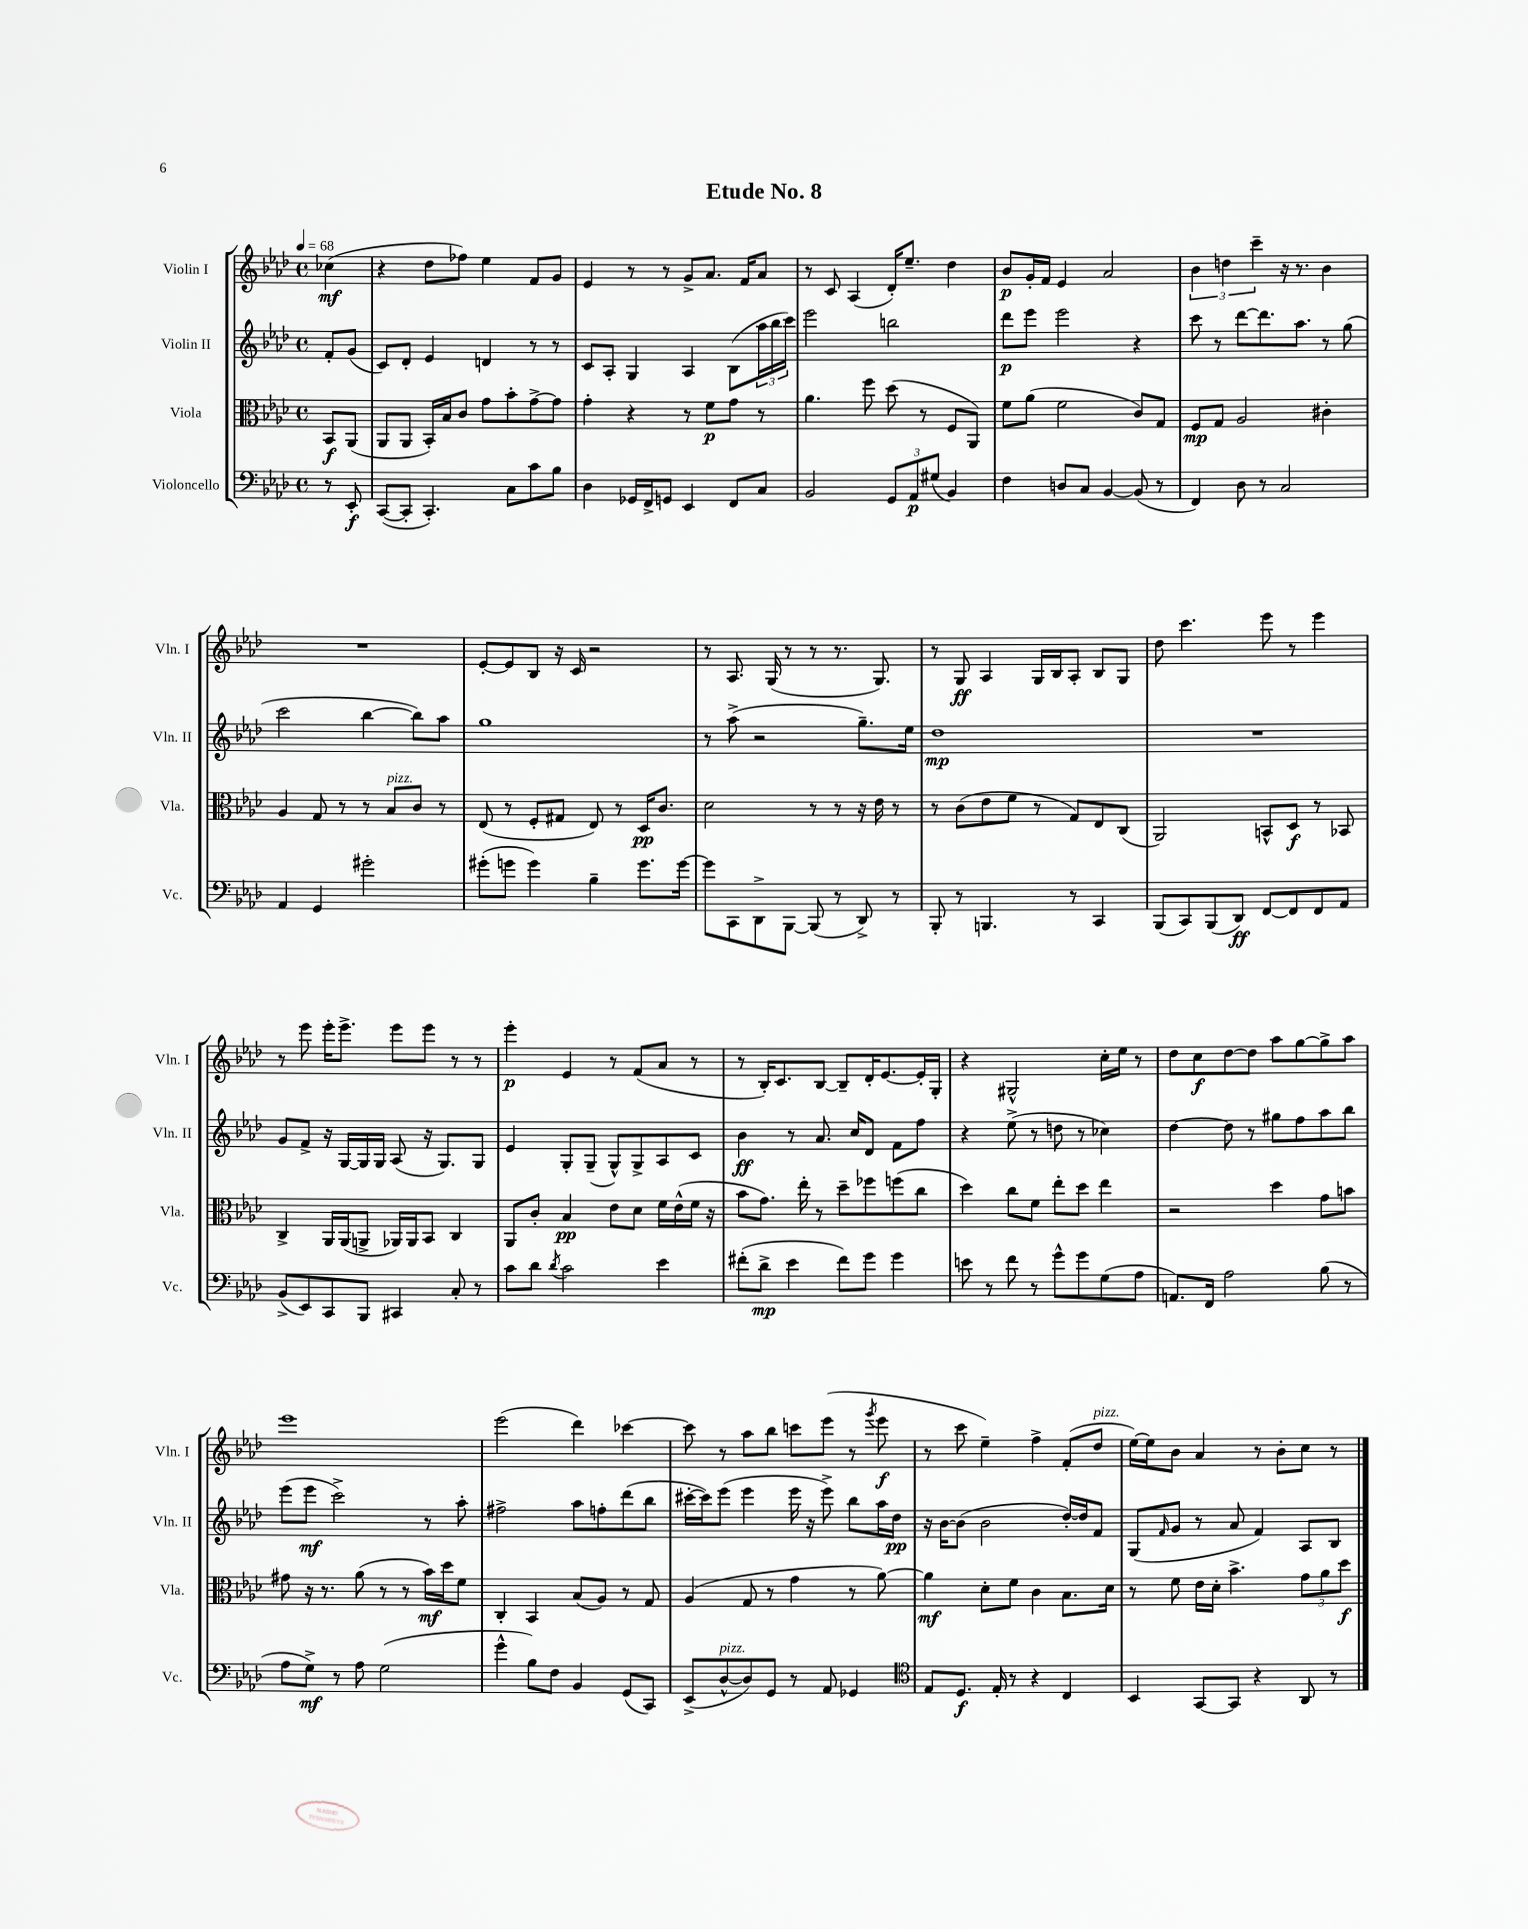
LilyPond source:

\header { title = "Etude No. 8" }
<<
\new StaffGroup <<
\new Staff = "s0" \with { instrumentName = "Violin I" shortInstrumentName = "Vln. I" } {
    \clef treble \key aes \major \defaultTimeSignature \time 4/4 \partial 4 \tempo 4 = 68
    ces''4\mf( |
    r4 des''8 fes''8) ees''4 f'8 g'8 |
    ees'4 r8 r8 g'8-> aes'8. f'16 aes'8 |
    r8 c'8 aes4( des'16-.) ees''8.-- des''4 |
    bes'8\p g'16-. f'16 ees'4 aes'2 |
    \tuplet 3/2 { bes'4 d''4 c'''4-- } r16 r8. bes'4 |
    R1 |
    ees'8~-. ees'8 bes8 r16 c'16 r2 |
    r8 aes8. g16( r8 r8 r8. g8.) |
    r8 g8\ff aes4 g16 bes16 aes8-. bes8 g8 |
    des''8 c'''4. ees'''8 r8 ees'''4 |
    r8 ees'''8 ees'''16-. ees'''8.-> ees'''8 ees'''8 r8 r8 |
    ees'''4-.\p ees'4 r8 f'8( aes'8 r8 |
    r8 bes16-.) c'8. bes8~ bes8-- des'16-. ees'8.~ ees'16-. g16-. |
    r4 gis2-^ c''16-. ees''16 r8 |
    des''8 c''8\f des''8~ des''8 aes''8 g''8~ g''8-> aes''8 |
    ees'''1 |
    ees'''2( des'''4) ces'''4~ |
    ces'''8 r8 aes''8 bes''8 c'''8 ees'''8( r8 \acciaccatura { g'''8 } ees'''8\f |
    r8 c'''8 ees''4--) f''4-> f'8-.( des''8^\markup { \italic "pizz." } |
    ees''16~) ees''16 bes'8 aes'4 r8 bes'8-. c''8 r8 \bar "|." |
}
\new Staff = "s1" \with { instrumentName = "Violin II" shortInstrumentName = "Vln. II" } {
    \clef treble \key aes \major \defaultTimeSignature \time 4/4 \partial 4
    f'8-. g'8( |
    c'8) des'8-. ees'4 d'4 r8 r8 |
    c'8 aes8-. g4 aes4 bes8( \tuplet 3/2 { aes''16 bes''16 c'''16) } |
    ees'''2 b''2 |
    des'''8\p ees'''8 ees'''2 r4 |
    c'''8 r8 des'''8~ des'''8. aes''8. r8 g''8( |
    c'''2 bes''4~ bes''8) aes''8 |
    g''1 |
    r8 aes''8->( r2 g''8.--) ees''16 |
    des''1\mp |
    R1 |
    g'8 f'8-> r16 g16~ g16 g16 aes8( r16 g8.) g8 |
    ees'4 g8-. g8--( g8-^) g8-> aes8 c'8 |
    bes'4\ff r8 aes'8. c''16 des'8 f'8 f''8 |
    r4 ees''8->( r8 d''8 r8 ces''4) |
    des''4~ des''8 r8 gis''8 f''8 aes''8 bes''8 |
    ees'''8( ees'''8\mf c'''2->) r8 aes''8-. |
    fis''2-> aes''8 f''8-. des'''8( bes''8 |
    cis'''16~-. cis'''16) ees'''8( ees'''4 ees'''16 r16 ees'''8->) bes''8 aes''16 des''16\pp |
    r16 bes'16~ bes'8( bes'2 des''16~-.) des''16 f'8 |
    g8( \grace { f'16 } g'8 r8 aes'8 f'4) aes8 bes8 \bar "|." |
}
\new Staff = "s2" \with { instrumentName = "Viola" shortInstrumentName = "Vla." } {
    \clef alto \key aes \major \defaultTimeSignature \time 4/4 \partial 4
    bes,8\f aes,8( |
    aes,8 aes,8 bes,16-.) bes16 c'8 g'8 bes'8-. g'8~-> g'8 |
    g'4-. r4 r8 f'8\p g'8 r8 |
    aes'4. f''8 des''8( r8 f8 aes,8) |
    f'8 aes'8( f'2 c'8) g8 |
    f8\mp g8 aes2 cis'4-. |
    aes4 g8 r8 r8 bes8^\markup { \italic "pizz." } c'8 r8 |
    ees8( r8 f8-. gis8 ees8) r8 des16\pp c'8. |
    des'2 r8 r8 r16 ees'16 r8 |
    r8 c'8( ees'8 f'8 r8 g8) ees8 c8( |
    aes,2) b,8-^ des8\f r8 bes,8 |
    c4-> aes,16 aes,16( a,8-> aes,16) aes,16 bes,8 c4 |
    aes,8 c'8-. bes4\pp ees'8 des'8 f'16 ees'16-^( f'16 r16 |
    bes'8 g'8.) ees''16-. r8 des''8-- fes''8 f''8( c''8 |
    des''4) c''8 f'8 ees''8-. des''8 ees''4 |
    r2 des''4 g'8 b'8 |
    gis'8 r16 r8. aes'8( r8 r8 bes'16\mf) des''16 f'8 |
    c4-. bes,4 bes8( aes8) r8 g8 |
    aes4( g8 r8 g'4 r8 aes'8~) |
    aes'4\mf des'8-. f'8 c'4 bes8. des'16 |
    r8 f'8 ees'16 des'16-. bes'4.-> \tuplet 3/2 { g'8 aes'8 des''8\f } \bar "|." |
}
\new Staff = "s3" \with { instrumentName = "Violoncello" shortInstrumentName = "Vc." } {
    \clef bass \key aes \major \defaultTimeSignature \time 4/4 \partial 4
    r8 ees,8-.\f |
    c,8~( c,8-. c,4.-.) c8 c'8 bes8 |
    des4 ges,16 f,16-> g,8 ees,4 f,8 c8 |
    bes,2 \tuplet 3/2 { g,8 aes,8\p gis8( } bes,4) |
    f4 d8 c8 bes,4~ bes,8( r8 |
    f,4) des8 r8 c2 |
    aes,4 g,4 gis'2-. |
    gis'8-.( g'8 g'4) bes4-- g'8. g'16~ |
    g'8 c,8 des,8-> bes,,8~ bes,,8( r8 des,8->) r8 |
    bes,,8-. r8 b,,4. r8 c,4 |
    bes,,8( c,8) bes,,8( des,8\ff) f,8~ f,8 f,8 aes,8 |
    bes,8->( ees,8) c,8 bes,,8 cis,4 c8-. r8 |
    c'8 des'8 \acciaccatura { des'8 } c'2 ees'4 |
    fis'8-.( des'8->\mp ees'4 fis'8) g'8 g'4 |
    e'8 r8 f'8 r8 g'8-^ g'8 g8( aes8 |
    a,8.) f,16 aes2 bes8( r8 |
    aes8 g8->\mf) r8 aes8 g2( |
    g'4-^ bes8) f8 bes,4 g,8( c,8) |
    ees,8->( des8~-^^\markup { \italic "pizz." } des8) g,8 r8 aes,8 ges,4 |
    \clef tenor ees8 des8.\f ees16-. r8 r4 c4 |
    bes,4 g,8~ g,8 r4 aes,8 r8 \bar "|." |
}
>>
>>
\layout { \context { \Score \remove "Bar_number_engraver" } }
